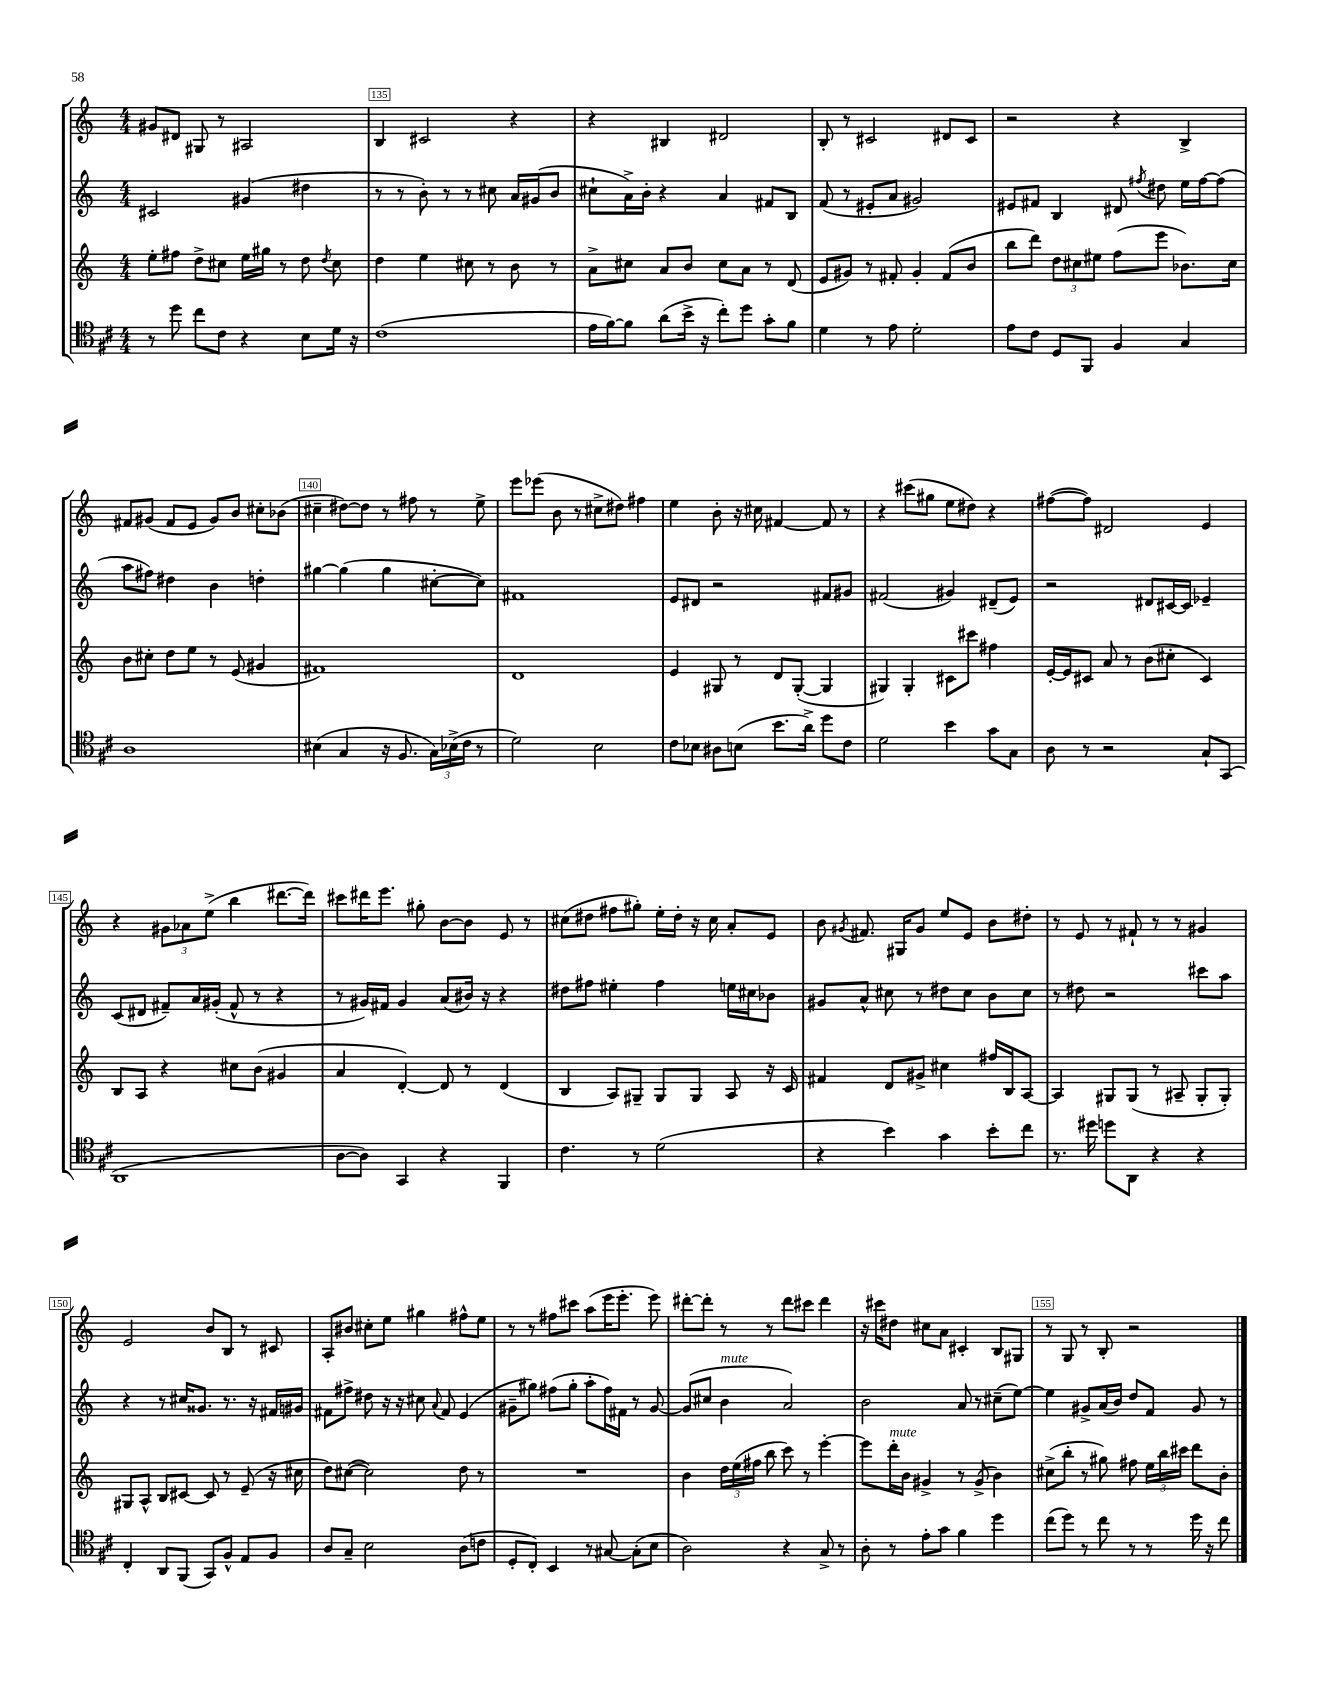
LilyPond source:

<<
\new StaffGroup <<
\new Staff = "s0" {
    \clef treble \key c \major \numericTimeSignature \time 4/4
    \autoBeamOff gis'8[ dis'8] gis8 r8 ais2 |
    b4 cis'2 r4 |
    r4 bis4 dis'2 |
    b8-. r8 cis'2 dis'8[ cis'8] |
    r2 r4 b4-> |
    fis'8[ gis'8]( fis'8[ e'8] gis'8[) b'8] cis''8[-. bes'8]( |
    cis''4-- dis''8[~) dis''8] r8 fis''8 r8 e''8-> |
    e'''8[ ees'''8]( b'8 r8 cis''8[-> dis''8]) fis''4 |
    e''4 b'8-. r16 cis''16 fis'4~ fis'8 r8 |
    r4 cis'''8[( gis''8] e''8[ dis''8]) r4 |
    fis''8[~( fis''8]) dis'2 e'4 |
    r4 \tuplet 3/2 { gis'8[ aes'8 e''8]->( } b''4 dis'''8.[~ dis'''16]) |
    cis'''8[ dis'''16 e'''8.] gis''8-. b'8[~ b'8] e'8 r8 |
    cis''8[( dis''8] fis''8[ gis''8]-.) e''16[-. dis''16]-. r16 cis''16 a'8[-. e'8] |
    b'8 \acciaccatura { gis'8 } fis'8. gis16[ gis'8] e''8[ e'8] b'8[ dis''8]-. |
    r8 e'8 r8 fis'8-! r8 r8 gis'4 |
    e'2 b'8[ b8] r8 cis'8 |
    a8[-. bis'8] cis''8[-. e''8] gis''4 fis''8[-^ e''8] |
    r8 r8 fis''8[ cis'''8] a''8[( e'''16 e'''8.]-. e'''8) |
    dis'''8[~-. dis'''8]-. r8 r8 dis'''8[ cis'''8] dis'''4 |
    r16 cis'''16[ dis''8] cis''8[ a'8] cis'4-. b8[ gis8] |
    r8 g8 r8 b8-. r2 \bar "|." |
}
\new Staff = "s1" {
    \clef treble \key c \major \numericTimeSignature \time 4/4
    \autoBeamOff cis'2 gis'4( dis''4 |
    r8 r8 b'8-.) r8 r8 cis''8 a'16[ gis'16( b'8] |
    cis''8[-! a'16->) b'16]-. r4 a'4 fis'8[ b8] |
    f'8( r8 eis'8[-. a'8] gis'2) |
    eis'8[ fis'8] b4 dis'8 \acciaccatura { fis''8 } dis''8 e''16[ fis''16~ fis''8]( |
    a''8[ fis''8]) dis''4 b'4 d''4-. |
    gis''4~ gis''4( gis''4 cis''8[~-. cis''8]) |
    fis'1 |
    e'8[ dis'8] r2 fis'8[ gis'8] |
    fis'2( gis'4) dis'8[--( e'8]) |
    r2 dis'8[ cis'16~ cis'16] ees'4-- |
    c'8[( dis'8] fis'8[--) a'16 gis'16]-.( fis'8-^ r8 r4 |
    r8 gis'16[) fis'16] gis'4 a'8[( bis'16]) r16 r4 |
    dis''8[ fis''8] eis''4-. fis''4 e''16[ cis''16 bes'8] |
    gis'8[ a'8]-^ cis''8 r8 dis''8[ cis''8] b'8[ cis''8] |
    r8 dis''8 r2 cis'''8[ a''8] |
    r4 r8 cis''16[ gisis'8.] r8. r16 fis'16[ gis'16] |
    fis'8[ fis''8]-> dis''8 r16 r16 cis''8 \appoggiatura { a'8 } fis'8 e'4( |
    gis'8[-- gis''8]) fis''8[( gis''8]-. a''8[-. fis''16) fis'16] r8 gis'8~ |
    gis'8[( cis''8] b'4^\markup { \italic "mute" } a'2) |
    b'2 a'8 r8 cis''8[--( e''8]~) |
    e''4 gis'8[-> a'16( b'16]) d''8[ f'8] gis'8 r8 \bar "|." |
}
\new Staff = "s2" {
    \clef treble \key c \major \numericTimeSignature \time 4/4
    \autoBeamOff e''8[-. fis''8] d''8[-> cis''8] e''16[ gis''16] r8 d''8 \acciaccatura { d''8 } cis''8 |
    d''4 e''4 cis''8 r8 b'8 r8 |
    a'8[-> cis''8] a'8[ b'8] cis''8[ a'8] r8 d'8( |
    e'8[ gis'8]) r8 fis'8-. gis'4-. fis'8[( b'8] |
    b''8[ d'''8]) \tuplet 3/2 { d''8[ cis''8 eis''8] } f''8[( e'''8] bes'8.[) cis''16] |
    b'8[ cis''8]-. d''8[ e''8] r8 e'8( gis'4 |
    fis'1) |
    d'1 |
    e'4 gis8 r8 d'8[ gis8]~-.( gis4 |
    gis4) gis4-. cis'8[ cis'''8] fis''4 |
    e'16[~-. e'16 cis'8] a'8 r8 b'8[( cis''8]-. cis'4) |
    b8[ a8] r4 cis''8[ b'8]( gis'4 |
    a'4 d'4~-.) d'8 r8 d'4( |
    b4 a8[) gis8]-- gis8[ gis8] a8 r16 c'16 |
    fis'4 d'8[ gis'8]-> cis''4 fis''16[ b16 a8]~ |
    a4 gis8[ gis8]( r8 ais8-- gis8[-. gis8]-.) |
    gis8[ a8]-^ b8[ cis'8]~ cis'8 r8 e'8--( r16 cis''16 |
    d''8[) cis''8]~( cis''2) d''8 r8 |
    R1 |
    b'4 \tuplet 3/2 { d''16[ e''16( fis''16] } b''8 c'''8) r8 e'''4~-. |
    e'''8[ d'''16-.^\markup { \italic "mute" } b'16] gis'4-> r8 gis'8->( b'4) |
    cis''8[->( b''8]-. r8 gis''8) fis''8 \tuplet 3/2 { e''16[ b''16 cis'''16] } d'''8[ b'8]-. \bar "|." |
}
\new Staff = "s3" {
    \clef tenor \key d \major \numericTimeSignature \time 4/4
    \autoBeamOff r8 d''8 cis''8[ cis'8] r4 b8[ d'16] r16 |
    cis'1( |
    e'16[ fis'16~) fis'8] a'8[( b'16]-> r16 cis''8[-.) d''8] g'8[-. fis'8] |
    d'4 r8 e'8 d'2-. |
    e'8[ cis'8] d8[ fis,8] fis4 g4 |
    a1 |
    bis4( g4 r16 fis8. \tuplet 3/2 { g16[) bes16->( cis'16] } r8 |
    d'2) b2 |
    cis'8[ bes8] ais8[ b8]( b'8.[ a'16]->) d''8[ cis'8] |
    d'2 b'4 g'8[ g8] |
    a8 r8 r2 g8[-! g,8]( |
    a,1 |
    a8[~ a8]) g,4 r4 fis,4 |
    cis'4. r8 d'2( |
    r4 b'4) g'4 b'8[-. cis''8] |
    r8. dis''16 d''8[ a,8] r4 r4 |
    cis4-. a,8[ fis,8]( g,8[) fis8]-^ e8[ fis8] |
    a8[ g8]-- b2 a8[( c'8] |
    d8[-. cis8]-.) b,4 r8 gis8~ gis8[-.( b8] |
    a2) r4 g8-> r8 |
    a8-. r8 e'8[-. g'8] fis'4 d''4 |
    cis''8[( d''8]) r8 cis''8 r8 r8 d''16 r16 cis''8 \bar "|." |
}
>>
>>
\layout { \context { \Score currentBarNumber = #134 \override BarNumber.break-visibility = ##(#f #t #t) barNumberVisibility = #(every-nth-bar-number-visible 5) \override BarNumber.stencil = #(make-stencil-boxer 0.1 0.3 ly:text-interface::print) } }
